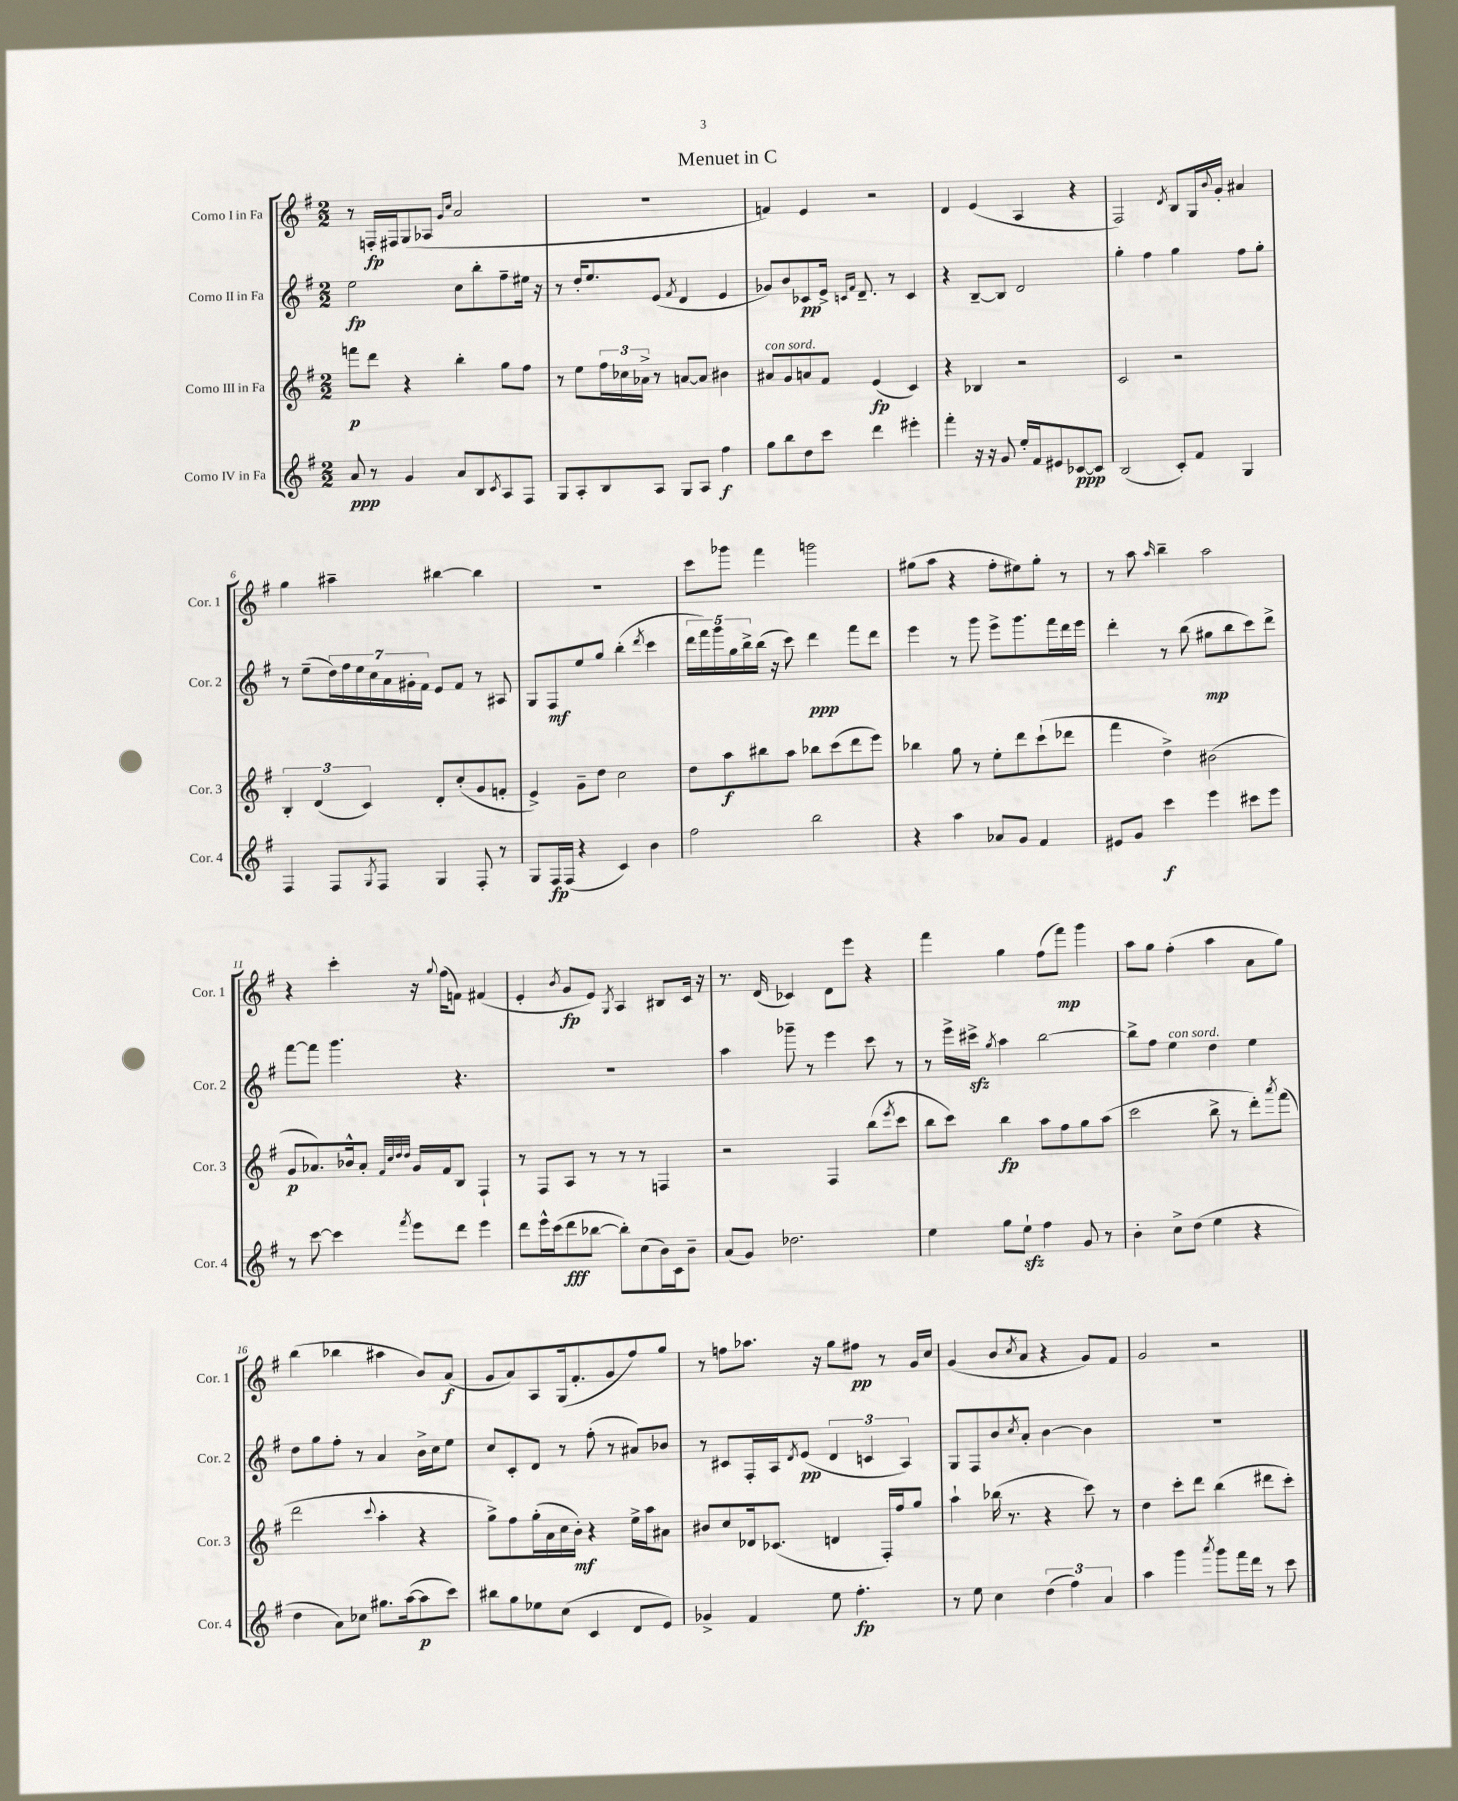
\header { title = "Menuet in C" }
<<
\new StaffGroup <<
\new Staff = "s0" \with { instrumentName = "Corno I in Fa" shortInstrumentName = "Cor. 1" } {
    \clef treble \key g \major \numericTimeSignature \time 2/2
    r8 f16-.\fp fis16 g8( aes8 \grace { g'16 c''16 } a'2 |
    R1 |
    f'4) e'4 r2 |
    d'4 e'4( a4 r4 |
    fis2) \acciaccatura { d'8 } b8 g16 \appoggiatura { b'8 } g'16-. ais'4 |
    g''4 ais''4-- bis''4~ bis''4 |
    R1 |
    c'''8 ges'''8 fis'''4 g'''2 |
    gis''8( a''8 r4 fis''8-. eis''8) gis''8-. r8 |
    r8 a''8 \grace { a''16 } b''4-- a''2 |
    r4 c'''4-. r16 \appoggiatura { g''8 } fis''16( f'8) fis'4( |
    e'4-. \acciaccatura { b'8 } g'8\fp e'8) \acciaccatura { g8 } a4 bis8 c'16 r16 |
    r8. d'16( ces'4) d'8 e'''8 r4 |
    fis'''4 g''4 fis''8( fis'''8\mp) g'''4 |
    a''8 g''8 fis''4-.( a''4 a'8 g''8) |
    b''4( bes''4 ais''4 b'8) a'8\f( |
    g'8 a'8) a8 g16( fis'8.-. g'8 fis''8) g''8 |
    r8 f''8 aes''8. r16 g''8 fis''8\pp r8 g'16 c''16 |
    g'4( b'8 \acciaccatura { c''8 } a'8 r4 g'8) fis'8 |
    g'2 r2 \bar "|." |
}
\new Staff = "s1" \with { instrumentName = "Corno II in Fa" shortInstrumentName = "Cor. 2" } {
    \clef treble \key g \major \numericTimeSignature \time 2/2
    e''2\fp c''8 b''8-. fis''8-- eis''16 r16 |
    r8 d''16-. e''8. e'8( \acciaccatura { fis'8 } d'4 e'4 |
    ges'8) b'8 ces'8\pp e'16-> \grace { c'16 fis'16 } d'8.-- r8 c'4 |
    r4 b8~-- b8 d'2 |
    g''4-. fis''4 g''4 fis''8 g''8-. |
    r8 e''8--( \tuplet 7/4 { d''16) fis''16 e''16 c''16 a'16 gis'16-. fis'16 } e'8 fis'8 r8 ais8 |
    g8 fis8\mf e''8 g''8 b''4-.( \acciaccatura { d'''8 } c'''4 |
    \tuplet 5/4 { d'''16 fis'''16) g'''16 g''16 b''16-> } b''16( r16 c'''8) d'''4\ppp fis'''8 d'''8 |
    e'''4 r8 g'''8 e'''8-> g'''8. fis'''16 d'''16 e'''16 |
    d'''4-. r8 b''8( gis''8\mp b''8 c'''8) d'''8-> |
    fis'''8~ fis'''8 g'''4. r4. |
    R1 |
    a''4 ges'''8-- r8 e'''4 c'''8 r8 |
    r8 e'''16-> cis'''16->\sfz \acciaccatura { g''8 } a''4 b''2~ |
    b''8-> fis''8 e''4^\markup { \italic "con sord." } d''4 e''4 |
    d''8 g''8 fis''8-. r8 a'4 b'16-> c''16 e''8 |
    c''8 c'8-. d'8 r8 fis''8-.( r8 ais'8) bes'8 |
    r8 cis'8 fis16-. a16 \acciaccatura { d'8 } e'8\pp( \tuplet 3/2 { d'4 c'4 a4) } |
    g8 fis8 b'8 \acciaccatura { c''8 } a'8-. b'4~ b'4 |
    R1 \bar "|." |
}
\new Staff = "s2" \with { instrumentName = "Corno III in Fa" shortInstrumentName = "Cor. 3" } {
    \clef treble \key g \major \numericTimeSignature \time 2/2
    f'''8\p d'''8 r4 b''4-. g''8 fis''8 |
    r8 e''8 \tuplet 3/2 { fis''16 ces''16 aes'16-> } r8 a'8~ a'8 bis'4 |
    ais'8^\markup { \italic "con sord." } g'8 a'8 fis'8 e'4\fp( c'4) |
    r4 bes4 r2 |
    c'2 r2 |
    \tuplet 3/2 { b4-. d'4( c'4) } d'8-. c''8-.( g'8 f'8-. |
    e'4->) g'8-- d''8 c''2 |
    d''8 a''8\f bis''8 a''8 bes''8 c'''8( d'''8 e'''8) |
    bes''4 g''8 r8 e''8-. d'''8 c'''8-!( des'''8 |
    fis'''4 d''4->) bis'2( |
    g'8\p aes'8.) bes'16-^ aes'8-. \grace { fis'32 c''32 d''32 d''32 } g'16 fis'16 b8 fis4-! |
    r8 fis8 a8 r8 r8 r8 f4 |
    r2 fis4 b''8( \acciaccatura { e'''8 } c'''8 |
    b''8 c'''8) b''4\fp a''8 fis''8 g''8 a''8( |
    c'''2 b''8-> r8 d'''8-.) \acciaccatura { a'''8 } fis'''8( |
    d'''2 \appoggiatura { c'''8 } a''4-. r4 |
    g''8->) fis''8 g''16-.( a'16 c''16 b'16-.\mf) r4 e''16-> a''16 ais'8 |
    bis'8 c''8 des'16 ces'8.( d'4 fis16-.) fis''16 g''8 |
    a''4-! bes''16( r8. r4 c'''8) r8 |
    d''4 c'''8-. d'''8 b''4( dis'''8 c'''8-.) \bar "|." |
}
\new Staff = "s3" \with { instrumentName = "Corno IV in Fa" shortInstrumentName = "Cor. 4" } {
    \clef treble \key g \major \numericTimeSignature \time 2/2
    a'8\ppp r8 g'4 a'8 b8 \acciaccatura { c'8 } a8 fis8 |
    g8 a8-. b8 a8 g8 a8 fis''4\f |
    g''8 b''8 d''8 c'''8 d'''4 eis'''4-. |
    fis'''4-. r16 r16 g'8 e''16-. fis'16 eis'8 ces'8~\ppp ces'8 |
    b2( c'8-.) fis'8 g4 |
    fis4 fis8 \acciaccatura { g8 } fis8 g4 fis8-. r8 |
    g8 fis16\fp fis16( r4 c'4) b'4 |
    fis''2 b''2 |
    r4 a''4 aes'8 g'8 fis'4 |
    eis'8 g'8 c'''4\f e'''4 cis'''8 e'''8 |
    r8 c'''8~ c'''4 \acciaccatura { fis'''8 } e'''8 d'''8 e'''4 |
    d'''8 e'''16-^ c'''16( d'''8\fff bes''8~ bes''8-.) c''8( b'16) c'16 b'8-- |
    a'8( g'8) des''2. |
    e''4 g''8 e''8-!\sfz fis''4 g'8 r8 |
    b'4-. c''8-> d''8( e''4 r4 |
    d''4 a'8) ces''8 gis''8. a''16~( a''8\p c'''8) |
    bis''8 g''8 ees''8 c''8( c'4 d'8 e'8) |
    ges'4-> fis'4 e''8 fis''4.-.\fp |
    r8 e''8 c''4 \tuplet 3/2 { d''4( fis''4) a'4 } |
    a''4 g'''4 \acciaccatura { a'''8 } g'''8 fis'''16 d'''16 r8 c'''8 \bar "|." |
}
>>
>>
